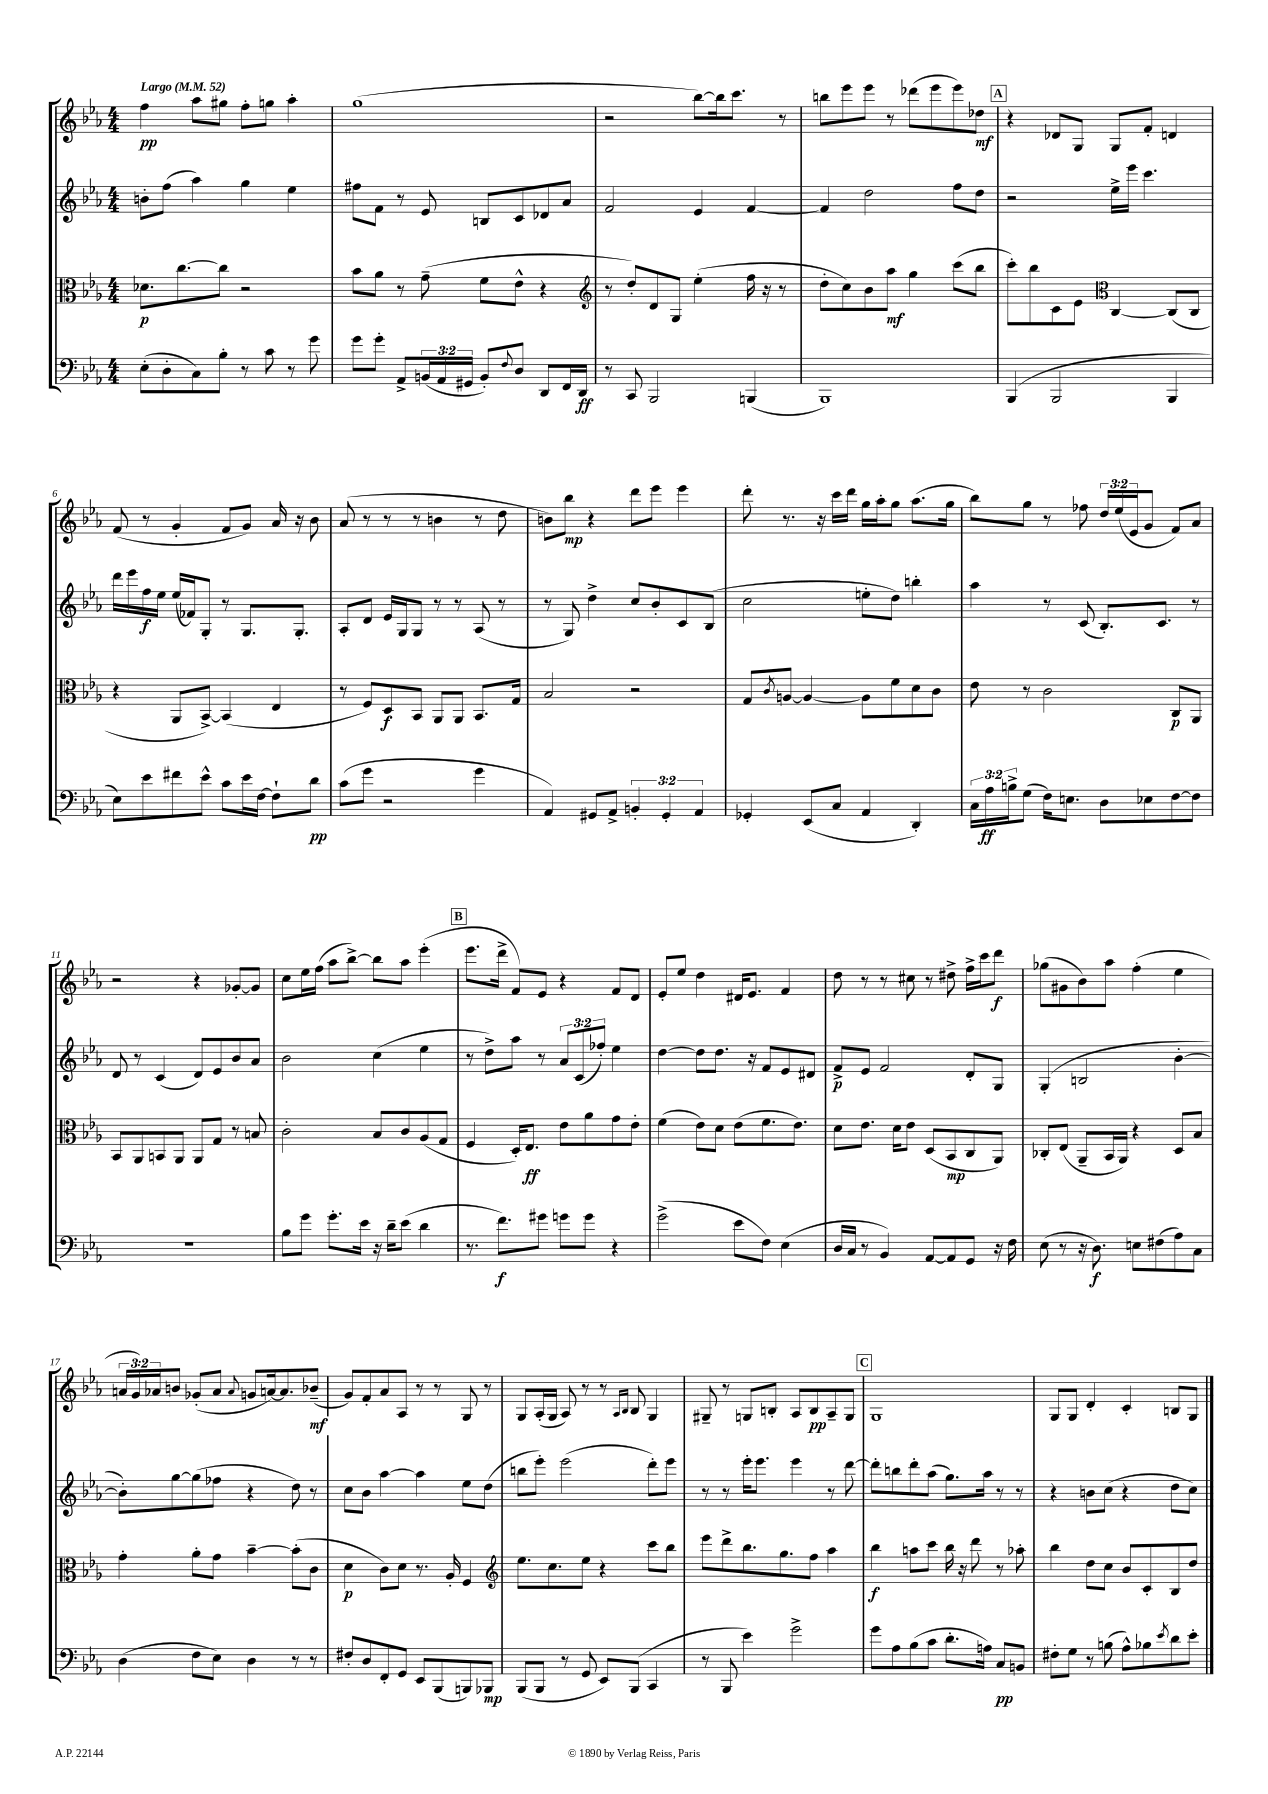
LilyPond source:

<<
\new StaffGroup <<
\new Staff = "s0" {
    \clef treble \key ees \major \numericTimeSignature \time 4/4 \override Staff.TupletNumber.text = #tuplet-number::calc-fraction-text \tempo "Largo" 4 = 52
    f''4\pp aes''8 gis''8 f''8-. g''8 aes''4-. |
    g''1( |
    r2 bes''8~) bes''16 c'''8. r8 |
    b''8 ees'''8 ees'''8 r8 des'''8( ees'''8 ees'''8) des''8\mf |
    \mark \markup { \box "A" } r4 des'8 g8 g8 f'8-. d'4 |
    f'8( r8 g'4-. f'8 g'8) aes'16 r16 bes'8 |
    aes'8( r8 r8 r8 b'4 r8 d''8 |
    b'8) bes''8\mp r4 d'''8 ees'''8 ees'''4 |
    d'''8-. r8. r16 c'''16 d'''16 g''16 aes''16-. g''8 aes''8.( g''16 |
    bes''8) g''8 r8 fes''8 \tuplet 3/2 { d''16 ees''16( ees'16 } g'8 f'8) aes'8 |
    r2 r4 ges'8~-. ges'8 |
    c''8 ees''16 f''16( aes''8 bes''8~->) bes''8 aes''8 ees'''4-.( |
    \mark \markup { \box "B" } ees'''8. d'''16-> f'8) ees'8 r4 f'8 d'8 |
    ees'8-. ees''8 d''4 dis'16 ees'8. f'4 |
    d''8 r8 r8 cis''8 r8 dis''8-> f''16-> c'''16 d'''8\f |
    ges''8( gis'8 bes'8) aes''8 f''4-.( ees''4 |
    \tuplet 3/2 { a'16 g'16) aes'16 } b'8 ges'8-.( aes'8 \appoggiatura { aes'8 } g'8 a'16~) a'8. bes'8--\mf( |
    g'8) f'8-. aes'8 aes8 r8 r8 g8 r8 |
    g8 aes16-.( g16 aes8) r8 r8 \grace { aes16 bes16 } bes8 g4 |
    gis8-- r8 g8 b8-. aes8 b8\pp aes8-- g8 |
    \mark \markup { \box "C" } g1 |
    g8 g8 d'4-. c'4-. b8 g8 \bar "|." |
}
\new Staff = "s1" {
    \clef treble \key ees \major \numericTimeSignature \time 4/4 \override Staff.TupletNumber.text = #tuplet-number::calc-fraction-text
    b'8-. f''8( aes''4) g''4 ees''4 |
    fis''8 f'8 r8 ees'8 b8 c'8 des'8 aes'8 |
    f'2 ees'4 f'4~ |
    f'4 d''2 f''8 d''8 |
    \mark \markup { \box "A" } r2 ees''16-> ees'''16 c'''4. |
    d'''16 ees'''16 f''16\f ees''16 ees''16( fes'16) g8-. r8 g8. g8.-. |
    aes8-. d'8 ees'16 g16 g8 r8 r8 aes8( r8 |
    r8 g8) d''4-> c''8 bes'8-. c'8 bes8( |
    c''2 e''8-. d''8) b''4-. |
    aes''4 r8 c'8( bes8.-.) c'8. r8 |
    d'8 r8 c'4( d'8) ees'8 bes'8 aes'8 |
    bes'2 c''4( ees''4 |
    \mark \markup { \box "B" } r8 d''8->) aes''8 r8 \tuplet 3/2 { aes'8 c'8( fes''8-.) } ees''4 |
    d''4~ d''8 d''8. r16 f'8 ees'8 dis'8 |
    f'8->\p ees'8 f'2 d'8-. g8 |
    g4-.( b2 bes'4~-. |
    bes'8-.) g''8~ g''8( fes''8 r4 d''8) r8 |
    c''8 bes'8 aes''4~ aes''4 ees''8 d''8( |
    b''8 ees'''8-.) ees'''2( d'''8-.) ees'''8 |
    r8 r8 ees'''16-. ees'''8. ees'''4 r8 d'''8~ |
    \mark \markup { \box "C" } d'''8-. b''8 d'''8-. aes''8( g''8.) aes''16 r8 r8 |
    r4 b'8 c''8( r4 d''8 c''8) \bar "|." |
}
\new Staff = "s2" {
    \clef alto \key ees \major \numericTimeSignature \time 4/4
    des'8.\p c''8.~ c''8 r2 |
    bes'8 aes'8 r8 g'8--( f'8 ees'8-^ r4 |
    \clef treble r8 d''8-.) d'8 g8 ees''4-.( f''16 r16 r8 |
    d''8-. c''8) bes'8 aes''8\mf g''4 c'''8( bes''8 |
    \mark \markup { \box "A" } c'''8-.) bes''8 c'8 ees'8 \clef alto c4~ c8( c8 |
    r4 aes,8 bes,8~->) bes,4( ees4 |
    r8 f8) d8\f bes,8 aes,8 aes,8 bes,8. g16 |
    bes2 r2 |
    g8 \acciaccatura { c'8 } a8~ a4~ a8 f'8 d'8 c'8 |
    ees'8 r8 c'2 c8\p aes,8 |
    bes,8 aes,8 b,8 aes,8 aes,8 g8 r8 b8 |
    c'2-. bes8 c'8 aes8( g8 |
    \mark \markup { \box "B" } f4 d16-.) ees8.\ff ees'8 aes'8 g'8 ees'8-. |
    f'4( ees'8) d'8 ees'8( f'8. ees'8.) |
    d'8 ees'8. d'16 ees'8 d8( bes,8\mp c8 aes,8) |
    ces8-. ees8( aes,8-- bes,16 aes,16) r4 d8 bes8 |
    g'4-. aes'8-. g'8 bes'4~-- bes'8-.( c'8 |
    d'4\p c'8) d'8 r8. aes16-. f4 |
    \clef treble ees''8. c''8. ees''8 r4 c'''8 bes''8 |
    ees'''8 d'''8-> bes''8. g''8. f''8 aes''4 |
    \mark \markup { \box "C" } bes''4\f a''8 c'''8 bes''16 r16 d'''8 r8 aes''8-. |
    bes''4 d''8 c''8 bes'8 c'8-. bes8 d''8 \bar "|." |
}
\new Staff = "s3" {
    \clef bass \key ees \major \numericTimeSignature \time 4/4 \override Staff.TupletNumber.text = #tuplet-number::calc-fraction-text
    ees8-.( d8-. c8) bes8-. r8 c'8 r8 g'8 |
    g'8 g'8-. aes,8-> \tuplet 3/2 { b,16( aes,16 gis,16 } b,8-.) \appoggiatura { f8 } d8 d,8 f,16 d,16\ff |
    r8 c,8 bes,,2 b,,4( |
    bes,,1) |
    \mark \markup { \box "A" } bes,,4( bes,,2 bes,,4 |
    ees8) ees'8 fis'8 ees'8-^ c'8 ees'16 f16~ f8-! d'8\pp |
    c'8( g'8 r2 g'4 |
    aes,4) gis,8 aes,8-> \tuplet 3/2 { b,4-. gis,4-. aes,4 } |
    ges,4-. ees,8( c8 aes,4 d,4-.) |
    \tuplet 3/2 { c16 aes16\ff b16-> } g8( f16) e8. d8 ees8 f8~ f8 |
    R1 |
    bes8 g'8 g'8.-. ees'16 r16 d'16-- ees'8( d'4 |
    \mark \markup { \box "B" } r8. f'8.\f) gis'8 g'8 g'8 r4 |
    g'2->( ees'8 f8) ees4( |
    d16 c16 r8 bes,4) aes,8~ aes,8 g,8 r16 f16 |
    ees8( r8 r16 d8.\f) e8 fis8( aes8) c8 |
    d4( f8 ees8) d4 r8 r8 |
    fis8-. d8 f,8-. g,8 ees,8 bes,,8( b,,8) bes,,8\mp |
    bes,,8( bes,,8 r8 g,8 ees,8) bes,,8( c,4 |
    r8 bes,,8 ees'4) g'2-> |
    \mark \markup { \box "C" } g'8 aes8 bes8( c'8 d'8.-. a16) c8\pp b,8 |
    fis8-. g8 r8 b8( aes8-^) bes8 \acciaccatura { ees'8 } d'8 ees'8-. \bar "|." |
}
>>
>>
